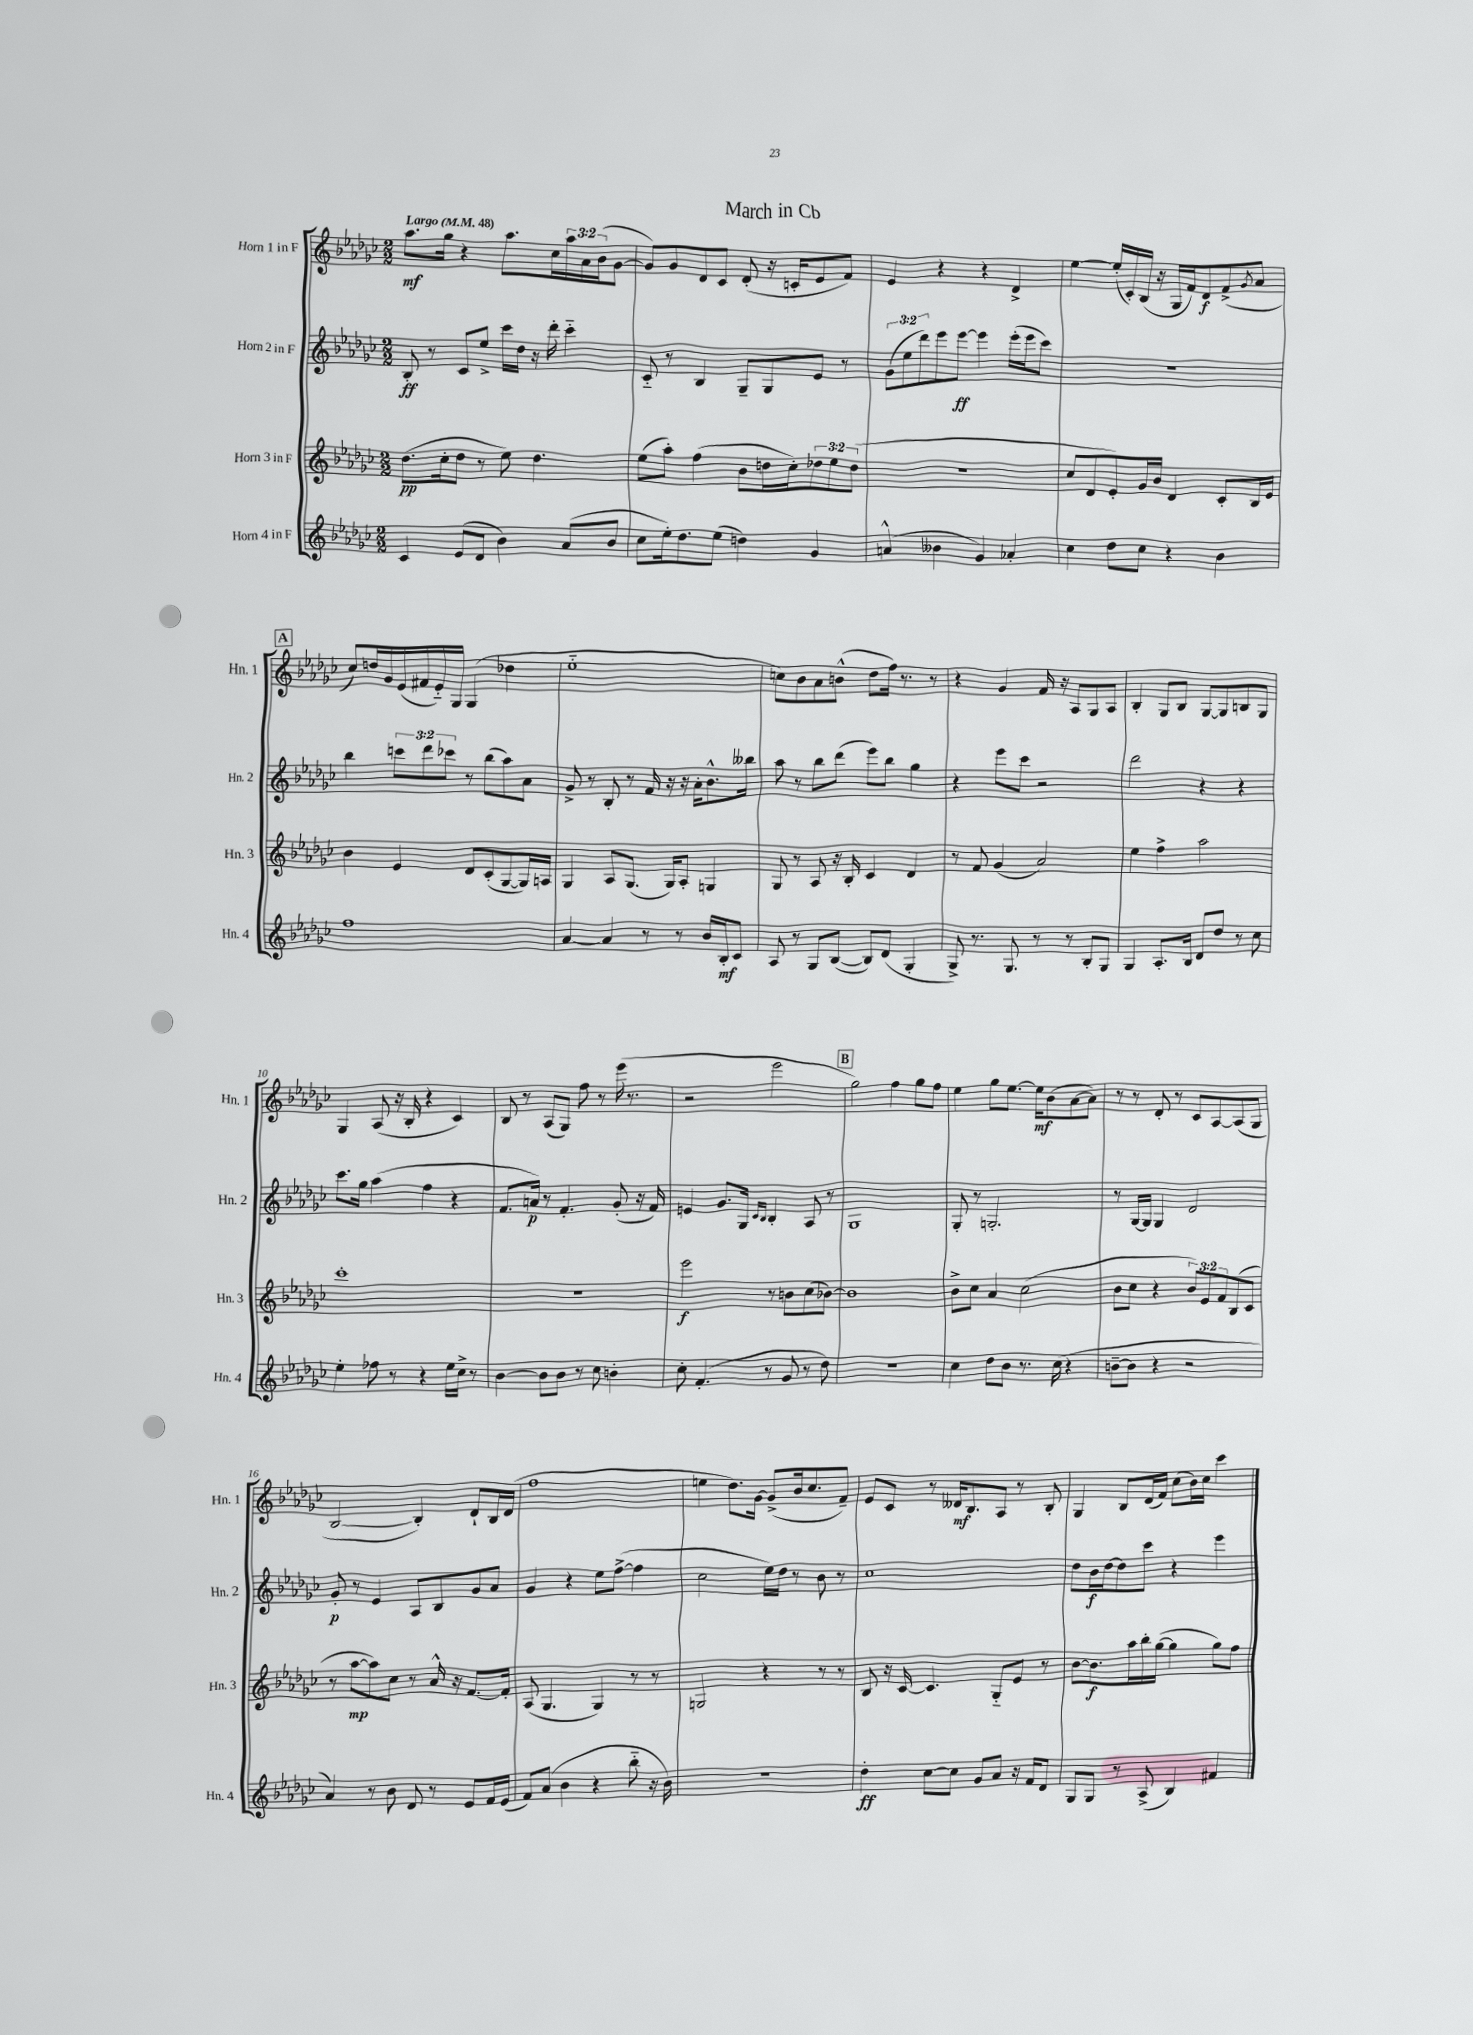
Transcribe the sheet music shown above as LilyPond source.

\header { title = "March in Cb" }
<<
\new StaffGroup <<
\new Staff = "s0" \with { instrumentName = "Horn 1 in F" shortInstrumentName = "Hn. 1" } {
    \clef treble \key ges \major \numericTimeSignature \time 2/2 \override Staff.TupletNumber.text = #tuplet-number::calc-fraction-text \tempo "Largo" 4 = 48
    aes''8.\mf ges''16 r4 aes''8. ces''16 \tuplet 3/2 { aes''16 aes'16 bes'16( } ges'8~ |
    ges'8) ges'8 des'8 ces'8 des'8-.( r16 c'16-. ees'8 f'8) |
    ees'4 r4 r4 des'4-> |
    ees''4~ ees''16-.( ces'16-.) bes16( r16 ges16 f'16) des'8\f f'8->( \acciaccatura { ges'8 } aes'8 |
    \mark \markup { \box "A" } ces''8) d''16 ges'16 ees'16( fis'16 ees'16-_) ges16 ges4( des''4 |
    ees''1-_ |
    c''8) bes'8 aes'8 b'8-^( des''8 f''16) r8. r8 |
    r4 ges'4 f'16 r16 aes8 ges8 aes8 |
    bes4-. ges8 bes8 ges8~ ges8 b8 ges8 |
    ges4 aes8( r16 bes16-. r4 ces'4) |
    bes8 r8 aes8( ges8) f''8 r8 ees'''16( r8. |
    r2 ees'''2 |
    \mark \markup { \box "B" } ges''2) f''4 ges''8 f''8 |
    ees''4 ges''8 ees''8.~ ees''16\mf bes'8( aes'8~ aes'8) |
    r8 r8 des'8-. r8 ces'8 aes8~ aes8( ges8 |
    bes2~ bes4-.) des'8-! bes16 des'16( |
    f''1 |
    e''4 des''8.) ges'16~ ges'8->( bes'16 ces''8. f'8--) |
    ees'8 ces'8 r8 deses'16\mf bes8. aes8 r8 bes8-. |
    ges4 bes8 des'16( f'16) ces''8( bes'16) ces''16 ces'''4 \bar "|." |
}
\new Staff = "s1" \with { instrumentName = "Horn 2 in F" shortInstrumentName = "Hn. 2" } {
    \clef treble \key ges \major \numericTimeSignature \time 2/2 \override Staff.TupletNumber.text = #tuplet-number::calc-fraction-text
    bes8-.\ff r8 ces'8 ees''8-> ces'''16 des''16 r16 des'''16-. ces'''4-_ |
    ces'8-_ r8 bes4 ges8-- ges8 ees'8 r8 |
    \tuplet 3/2 { ges'8( ees''8 des'''8) } ees'''8 ees'''8~\ff ees'''4 ees'''16-.( ees'''16 ces'''8) |
    r1 |
    \mark \markup { \box "A" } bes''4 \tuplet 3/2 { c'''8 des'''8 ces'''8 } r8 bes''8( aes''8) aes'8 |
    ges'8-> r8 bes8-. r8 f'16 r16 r16 aes'16-. bes'8.-^ beses''16 |
    aes''8 r8 bes''8 des'''8( ees'''8) bes''8 ges''4 |
    r4 ees'''8 ces'''8 r2 |
    des'''2 r4 r4 |
    ces'''8. ges''16 aes''4( f''4 r4 |
    f'8. a'16\p) r8 f'4.-. ges'8-.( r16 f'16) |
    e'4 ges'8. ges16 \grace { ces'16 bes16 } bes4-. aes8 r8 |
    \mark \markup { \box "B" } ges1 |
    ges8-. r8 g2.-. |
    r8 ges16~ ges16 ges4 des'2 |
    ges'8-.\p r8 ees'4 aes8 bes8 ges'8 aes'8 |
    ges'4 r4 ees''8 f''8~->( f''4 |
    ces''2 ees''16) des''16 r8 bes'8 r8 |
    ces''1 |
    des''8 bes'16\f des''16~ des''8 ces'''8 r4 ees'''4 \bar "|." |
}
\new Staff = "s2" \with { instrumentName = "Horn 3 in F" shortInstrumentName = "Hn. 3" } {
    \clef treble \key ges \major \numericTimeSignature \time 2/2 \override Staff.TupletNumber.text = #tuplet-number::calc-fraction-text
    des''8.\pp( ces''16-. des''8 r8 ees''8) des''4. |
    ees''8( aes''8-.) f''4( bes'8 d''16 ces''16-.) \tuplet 3/2 { des''8 ees''8 des''8( } |
    r1 |
    ces''8 des'8 ees'8-.) ges'16 bes'16 des'4 ces'8-. bes16 ees'16 |
    \mark \markup { \box "A" } bes'4 ees'4 des'8 ces'8-.( ges8~ ges16) a16 |
    ges4 aes8 ges8.( ges16) aes8-. g4 |
    ges8 r8 aes8 r16 bes16-. ces'4 des'4 |
    r8 f'8 ges'4( aes'2) |
    ees''4 f''4-> aes''2 |
    ces'''1-. |
    r1 |
    ees'''2\f r8 b'8 ces''8( bes'8~) |
    \mark \markup { \box "B" } bes'1 |
    bes'8-> ces''8 aes'4 ces''2( |
    bes'8 ces''8 r4 \tuplet 3/2 { bes'8) ees'8 f'8 } bes8( ces'8 |
    r8 aes''8~\mp aes''8) ces''8 r8 aes'16-^ r16 f'8.~ f'16-. |
    aes8( ges4. ges4) r8 r8 |
    g2 r4 r8 r8 |
    bes8 r16 ces'16~ ces'4. ges8-_ ees'8 r8 |
    bes'8~ bes'8.\f aes''16 bes''16-. ges''16~( ges''4 ges''8) f''8 \bar "|." |
}
\new Staff = "s3" \with { instrumentName = "Horn 4 in F" shortInstrumentName = "Hn. 4" } {
    \clef treble \key ges \major \numericTimeSignature \time 2/2
    ces'4 ees'8( des'8 bes'4) aes'8( bes'8 |
    ces''8 ees''16-.) des''8. ees''8( d''4) ges'4 |
    a'4-^( beses'4 ges'4) aes'4-. |
    ces''4 des''8 ces''8 r4 bes'4 |
    \mark \markup { \box "A" } f''1 |
    aes'4~ aes'4 r8 r8 bes'16 bes16-.\mf ces'8 |
    aes8 r8 ges8 bes8~( bes8) des'8( ges4-. |
    ges8->) r8. ges8. r8 r8 bes8-. ges8 |
    ges4 aes8.-. bes16 des'8 des''8 r8 ces''8 |
    ees''4-. fes''8 r8 r4 ees''16 ces''16-> r8 |
    bes'4~ bes'8 bes'8 r8 ces''8 b'4-. |
    ces''8-. f'4.-.( r8 ges'8 r8 des''8) |
    \mark \markup { \box "B" } R1 |
    ces''4 des''8 bes'8 r8. ces''16( r4 |
    b'8~-- b'8 r4 r2 |
    aes'4) r8 bes'8 des'8 r8 ees'8 f'16 ees'16( |
    f'8) aes'8( bes'4 r4 bes''8-_ r16 bes'16) |
    R1 |
    des''4-.\ff ces''8~ ces''8 ges'8 aes'8 r16 f'16 des'8 |
    ges8 ges8 r8 aes8->( bes4) fis'4 \bar "|." |
}
>>
>>
